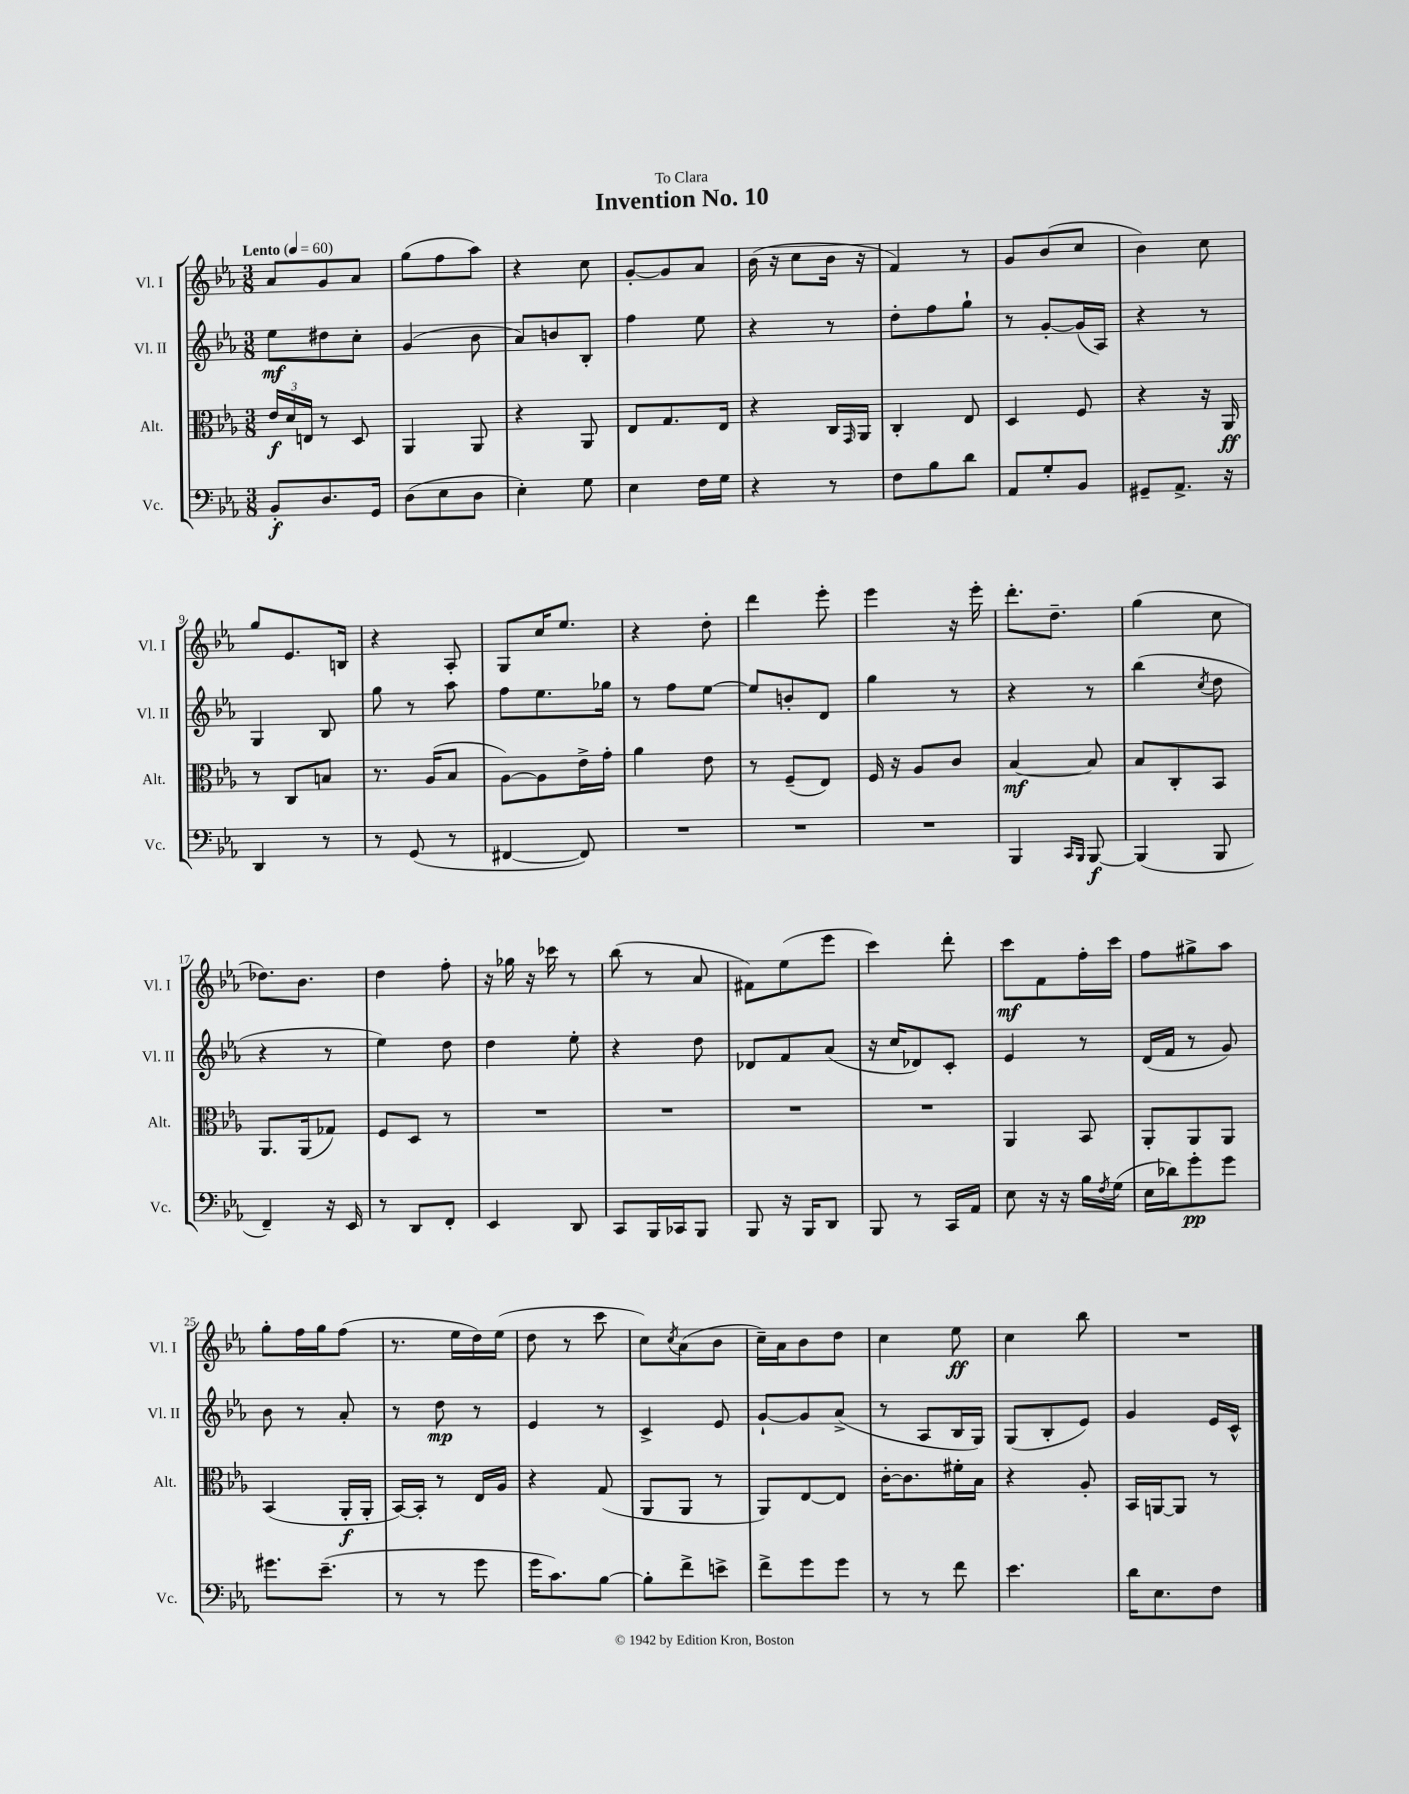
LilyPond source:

\header { title = "Invention No. 10" dedication = "To Clara" }
<<
\new StaffGroup <<
\new Staff = "s0" \with { instrumentName = "Vl. I" shortInstrumentName = "Vl. I" } {
    \clef treble \key ees \major \numericTimeSignature \time 3/8 \tempo "Lento" 4 = 60
    aes'8 g'8 aes'8 |
    g''8( f''8 aes''8) |
    r4 c''8 |
    g'8~-. g'8 aes'8 |
    bes'16( r16 c''8 bes'16 r16 |
    f'4) r8 |
    g'8 bes'8( c''8 |
    bes'4) c''8 |
    g''8 ees'8. b16 |
    r4 aes8-. |
    g8 c''16 ees''8. |
    r4 d''8-. |
    d'''4 ees'''8-. |
    ees'''4 r16 ees'''16-. |
    d'''8.-. d''8.-- |
    g''4( c''8 |
    des''8.) bes'8. |
    d''4 f''8-. |
    r16 ges''16 r16 ces'''16 r8 |
    bes''8( r8 aes'8 |
    fis'8) ees''8( ees'''8 |
    c'''4) d'''8-. |
    c'''8\mf f'8 f''16-. c'''16 |
    f''8 gis''8-> aes''8 |
    g''8-. f''16 g''16 f''8( |
    r8. ees''16 d''16) ees''16( |
    d''8 r8 c'''8 |
    c''8) \acciaccatura { c''8 } aes'8( bes'8 |
    c''16--) aes'16 bes'8 d''8 |
    c''4 ees''8\ff |
    c''4 bes''8 |
    R4. \bar "|." |
}
\new Staff = "s1" \with { instrumentName = "Vl. II" shortInstrumentName = "Vl. II" } {
    \clef treble \key ees \major \numericTimeSignature \time 3/8
    ees''8\mf dis''8 c''8-. |
    g'4( bes'8 |
    aes'8) b'8 bes8-. |
    f''4 ees''8 |
    r4 r8 |
    d''8-. f''8 g''8-! |
    r8 g'8~-. g'16( aes16) |
    r4 r8 |
    g4 bes8 |
    g''8 r8 aes''8 |
    f''8 ees''8. ges''16 |
    r8 f''8 ees''8~ |
    ees''8 b'8-. d'8 |
    g''4 r8 |
    r4 r8 |
    bes''4( \acciaccatura { c''8 } d''8 |
    r4 r8 |
    ees''4) d''8 |
    d''4 ees''8-. |
    r4 d''8 |
    des'8 f'8 aes'8( |
    r16 c''16 des'8) c'8-. |
    ees'4 r8 |
    d'16( f'16 r8 g'8) |
    bes'8 r8 aes'8-. |
    r8 d''8\mp r8 |
    ees'4 r8 |
    c'4-> ees'8 |
    g'8~-! g'8 aes'8->( |
    r8 aes8 bes16 g16) |
    g8( bes8-. ees'8) |
    g'4 ees'16 c'16-^ \bar "|." |
}
\new Staff = "s2" \with { instrumentName = "Alt." shortInstrumentName = "Alt." } {
    \clef alto \key ees \major \numericTimeSignature \time 3/8
    \tuplet 3/2 { ees'16\f d'16 e16 } r8 d8 |
    aes,4 aes,8 |
    r4 aes,8 |
    ees8 g8. ees16 |
    r4 c16 \grace { g,16 } aes,16 |
    c4-. ees8 |
    d4 f8 |
    r4 r16 aes,16\ff |
    r8 c8 b8 |
    r8. aes16( bes8 |
    aes8~) aes8 ees'16-> g'16-. |
    aes'4 ees'8 |
    r8 f8--( ees8) |
    f16 r16 aes8 c'8 |
    bes4~\mf bes8 |
    bes8 c8-. bes,8 |
    aes,8. aes,16( ges8) |
    f8 d8 r8 |
    R4. |
    R4. |
    R4. |
    R4. |
    aes,4 bes,8 |
    aes,8-. aes,8 aes,8 |
    bes,4( aes,16-.\f aes,16-. |
    bes,16~) bes,16-. r8 ees16 aes16 |
    r4 g8( |
    aes,8 aes,8 r8 |
    aes,8) ees8~ ees8 |
    c'16~-. c'8. fis'16-. bes16 |
    r4 aes8-. |
    bes,16 a,16~ a,8 r8 \bar "|." |
}
\new Staff = "s3" \with { instrumentName = "Vc." shortInstrumentName = "Vc." } {
    \clef bass \key ees \major \numericTimeSignature \time 3/8
    bes,8-.\f d8. g,16 |
    d8( ees8 d8 |
    ees4-.) g8 |
    ees4 f16 g16 |
    r4 r8 |
    f8 bes8 d'8 |
    aes,8 g8-. bes,8 |
    gis,8-- aes,8.-> r16 |
    d,4 r8 |
    r8 g,8( r8 |
    fis,4~ fis,8) |
    R4. |
    R4. |
    R4. |
    bes,,4 \grace { c,16 bes,,16 } bes,,8~\f |
    bes,,4( bes,,8 |
    f,4--) r16 ees,16 |
    r8 d,8 f,8-. |
    ees,4 d,8 |
    c,8 bes,,16 ces,16 bes,,8 |
    bes,,8 r16 bes,,16 d,8 |
    bes,,8 r8 c,16 aes,16 |
    ees8 r16 r16 bes16 \acciaccatura { f8 } g16( |
    ees16 des'16) g'8-.\pp g'8 |
    gis'8. ees'8.--( |
    r8 r8 g'8 |
    g'16 c'8.) bes8~ |
    bes8-. f'8-> e'8-> |
    f'8-> g'8 g'8 |
    r8 r8 f'8 |
    ees'4. |
    d'16 ees8. f8 \bar "|." |
}
>>
>>
